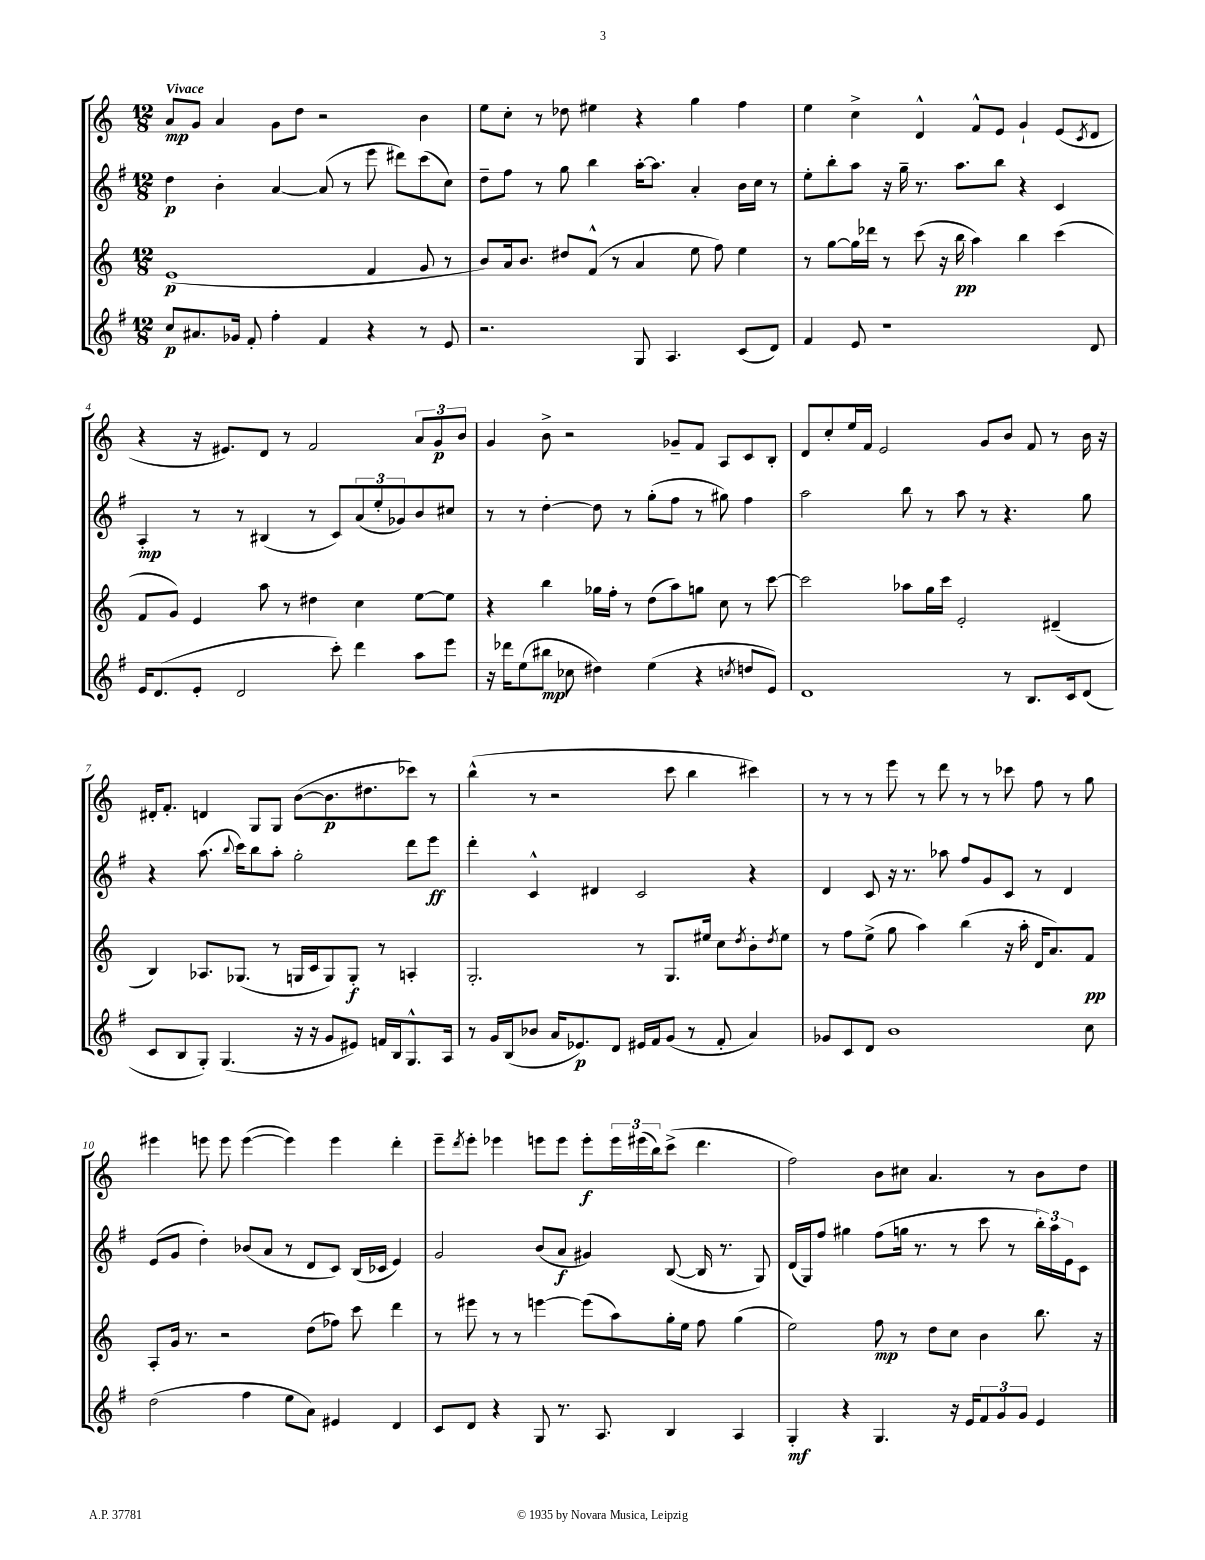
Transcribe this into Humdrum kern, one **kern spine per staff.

**kern	**kern	**kern	**kern
*staff4	*staff3	*staff2	*staff1
*clefG2	*clefG2	*clefG2	*clefG2
*k[f#]	*k[]	*k[f#]	*k[]
*M12/8	*M12/8	*M12/8	*M12/8
8cc	(1e	4dd	8a
8.a#	.	.	8g
.	.	4b'	4a
16g-	.	.	.
8f#'	.	.	.
4ff#'	.	[4a	8g
.	.	.	8dd
4f#	.	(8a]	2r
.	.	8r	.
4r	4f	8eee	.
.	.	8ddd#)	.
8r	8g	(8ccc	4b
8e	8r	8cc)	.
=	=	=	=
2.r	8b)	8dd~	8ee
.	16a	8ff#	8cc'
.	8.b	.	.
.	.	8r	8r
.	8dd#	8gg	8dd-
.	(8f^^	4bb	4ee#
.	8r	.	.
8G	4a	[16aa'	4r
.	.	8.aa]	.
4.A	.	.	.
.	8ee	4a'	4gg
.	8ff)	.	.
(8c	4ee	16b	4ff
.	.	16cc	.
8d)	.	8r	.
=	=	=	=
4f#	8r	8ee'	4ee
.	[8gg	8bb'	.
8e	16gg]	8aa	4cc^
.	16ddd-	.	.
1r	8r	16r	.
.	.	16gg~	.
.	(8ccc	8.r	4d^^
.	16r	.	.
.	16bb	8.aa	.
.	4aa)	.	8f^^
.	.	8bb	8e
.	4bb	4r	4g`
.	(4ccc	4c	(8e
.	.	.	8qc
8d	.	.	8d
=	=	=	=
16e	8f	4A'	4r
(8.d	.	.	.
.	8g)	.	.
8e'	4e	8r	16r
.	.	.	8.e#)
2d	.	8r	.
.	8aa	(4B#	8d
.	8r	.	8r
.	4dd#	8r	2f
8ccc')	.	8c)	.
4ddd	4cc	(12a	.
.	.	12ee'	.
.	.	12g-)	.
8aa	[8ee	8b	12a
.	.	.	12g
8eee	8ee]	8cc#	.
.	.	.	12b
=	=	=	=
16r	4r	8r	4g
16ddd-	.	.	.
(8ee	.	8r	.
8bb#	4bb	[4dd'	8b^
8cc-	.	.	2r
4dd#)	16gg-	8dd]	.
.	16ff'	.	.
.	8r	8r	.
(4ee	(8dd	(8gg'	.
.	8aa)	8ff#	8g-~
4r	8gg	8r	8f
.	8cc	8gg#)	8A
8qcc	.	.	.
8dd	8r	4ff#	8c
8e)	[8ccc	.	8B'
=	=	=	=
1d	2ccc]	2aa	8d
.	.	.	8cc'
.	.	.	16ee
.	.	.	16f
.	.	.	2e
.	8aa-	8bb	.
.	16gg	8r	.
.	16ccc	.	.
.	2e'	8aa	.
.	.	8r	8g
8r	.	4.r	8b
8.B	.	.	8f
.	(4d#~	.	8r
16c	.	.	.
(8d	.	8gg	16b
.	.	.	16r
=	=	=	=
8c	4B)	4r	16d#'
.	.	.	8.f'
8B	.	.	.
8G')	8.A-	(8.aa	4d
(4.G	.	.	.
.	.	8qqbb	.
.	(8.G-	16ccc)	.
.	.	8bb	8G
.	8r	8aa'	8G
16r	16G	2gg'	([8b
16r	16c	.	.
8g	8G)	.	8.b]
8e#)	8G'	.	.
.	.	.	8.dd#
16f	8r	.	.
16B	.	.	.
8.G^^	4A'	8ddd	8ccc-)
.	.	8eee	8r
16A	.	.	.
=	=	=	=
8r	2.G'	4ddd'	(4bb^^
16g	.	.	.
(16B	.	.	.
8b-	.	4c^^	8r
16a	.	.	2r
8.e-)	.	.	.
.	.	4d#	.
8d	.	.	.
16e#	8r	2c	.
16f#	.	.	.
(8g	8.G	.	8ccc
8r	.	.	4bb
.	16ee#	.	.
8f#'	8cc	.	.
.	8qdd	.	.
4a)	8b'	4r	4ccc#)
.	8qdd	.	.
.	8ee#	.	.
=	=	=	=
8g-	8r	4d	8r
8c	8ff	.	8r
8d	(8ee^	8c	8r
1b	8gg	16r	8eee
.	.	8.r	.
.	4aa)	.	8r
.	.	8aa-	8ddd
.	(4bb	8ff#	8r
.	.	8g	8r
.	16r	8c	8ccc-
.	16aa'	.	.
.	16d	8r	8ff
.	8.a)	.	.
.	.	4d	8r
8cc	8f	.	8gg
=	=	=	=
(2dd	8A'	(8e	4eee#
.	16g	8g	.
.	8.r	.	.
.	.	4dd')	8eee
.	2r	.	8eee
4ff#	.	(8b-	([4eee
.	.	8a	.
8ee	.	8r	4eee])
8a)	(8dd	8d	.
4e#	8ff-)	8c)	4eee
.	8ccc	(16B	.
.	.	16c-	.
4d	4ddd	4e)	4ddd'
=	=	=	=
8c	8r	2g	8eee~
.	.	.	8qddd
8d	8eee#	.	8eee'
4r	8r	.	4eee-
.	8r	.	.
8G	[4eee	(8b	8eee
8.r	.	8a	8eee
.	(8eee]	4g#)	8eee'
8.A	.	.	.
.	8aa)	.	24eee
.	.	.	(24eee#
.	.	.	24bb)
4B	16gg'	([8B	(8ccc^
.	16ee	.	.
.	8ff	16B]	4.ddd
.	.	8.r	.
4A	(4gg	.	.
.	.	8G)	.
=	=	=	=
4G'	2ee)	(16d	2ff)
.	.	16G)	.
.	.	8ff#	.
4r	.	4gg#	.
4.G	8ff	(8ff#	8b
.	8r	16gg	8cc#
.	.	8.r	.
.	8dd	.	4.a
16r	8cc	8r	.
16e	.	.	.
12f#	4b	8ccc	.
12g	.	.	.
.	.	8r	8r
12g	.	.	.
4e	8.bb	24bb')	8b
.	.	24aa	.
.	.	24e	.
.	.	8c	8dd
.	16r	.	.
==	==	==	==
*-	*-	*-	*-
